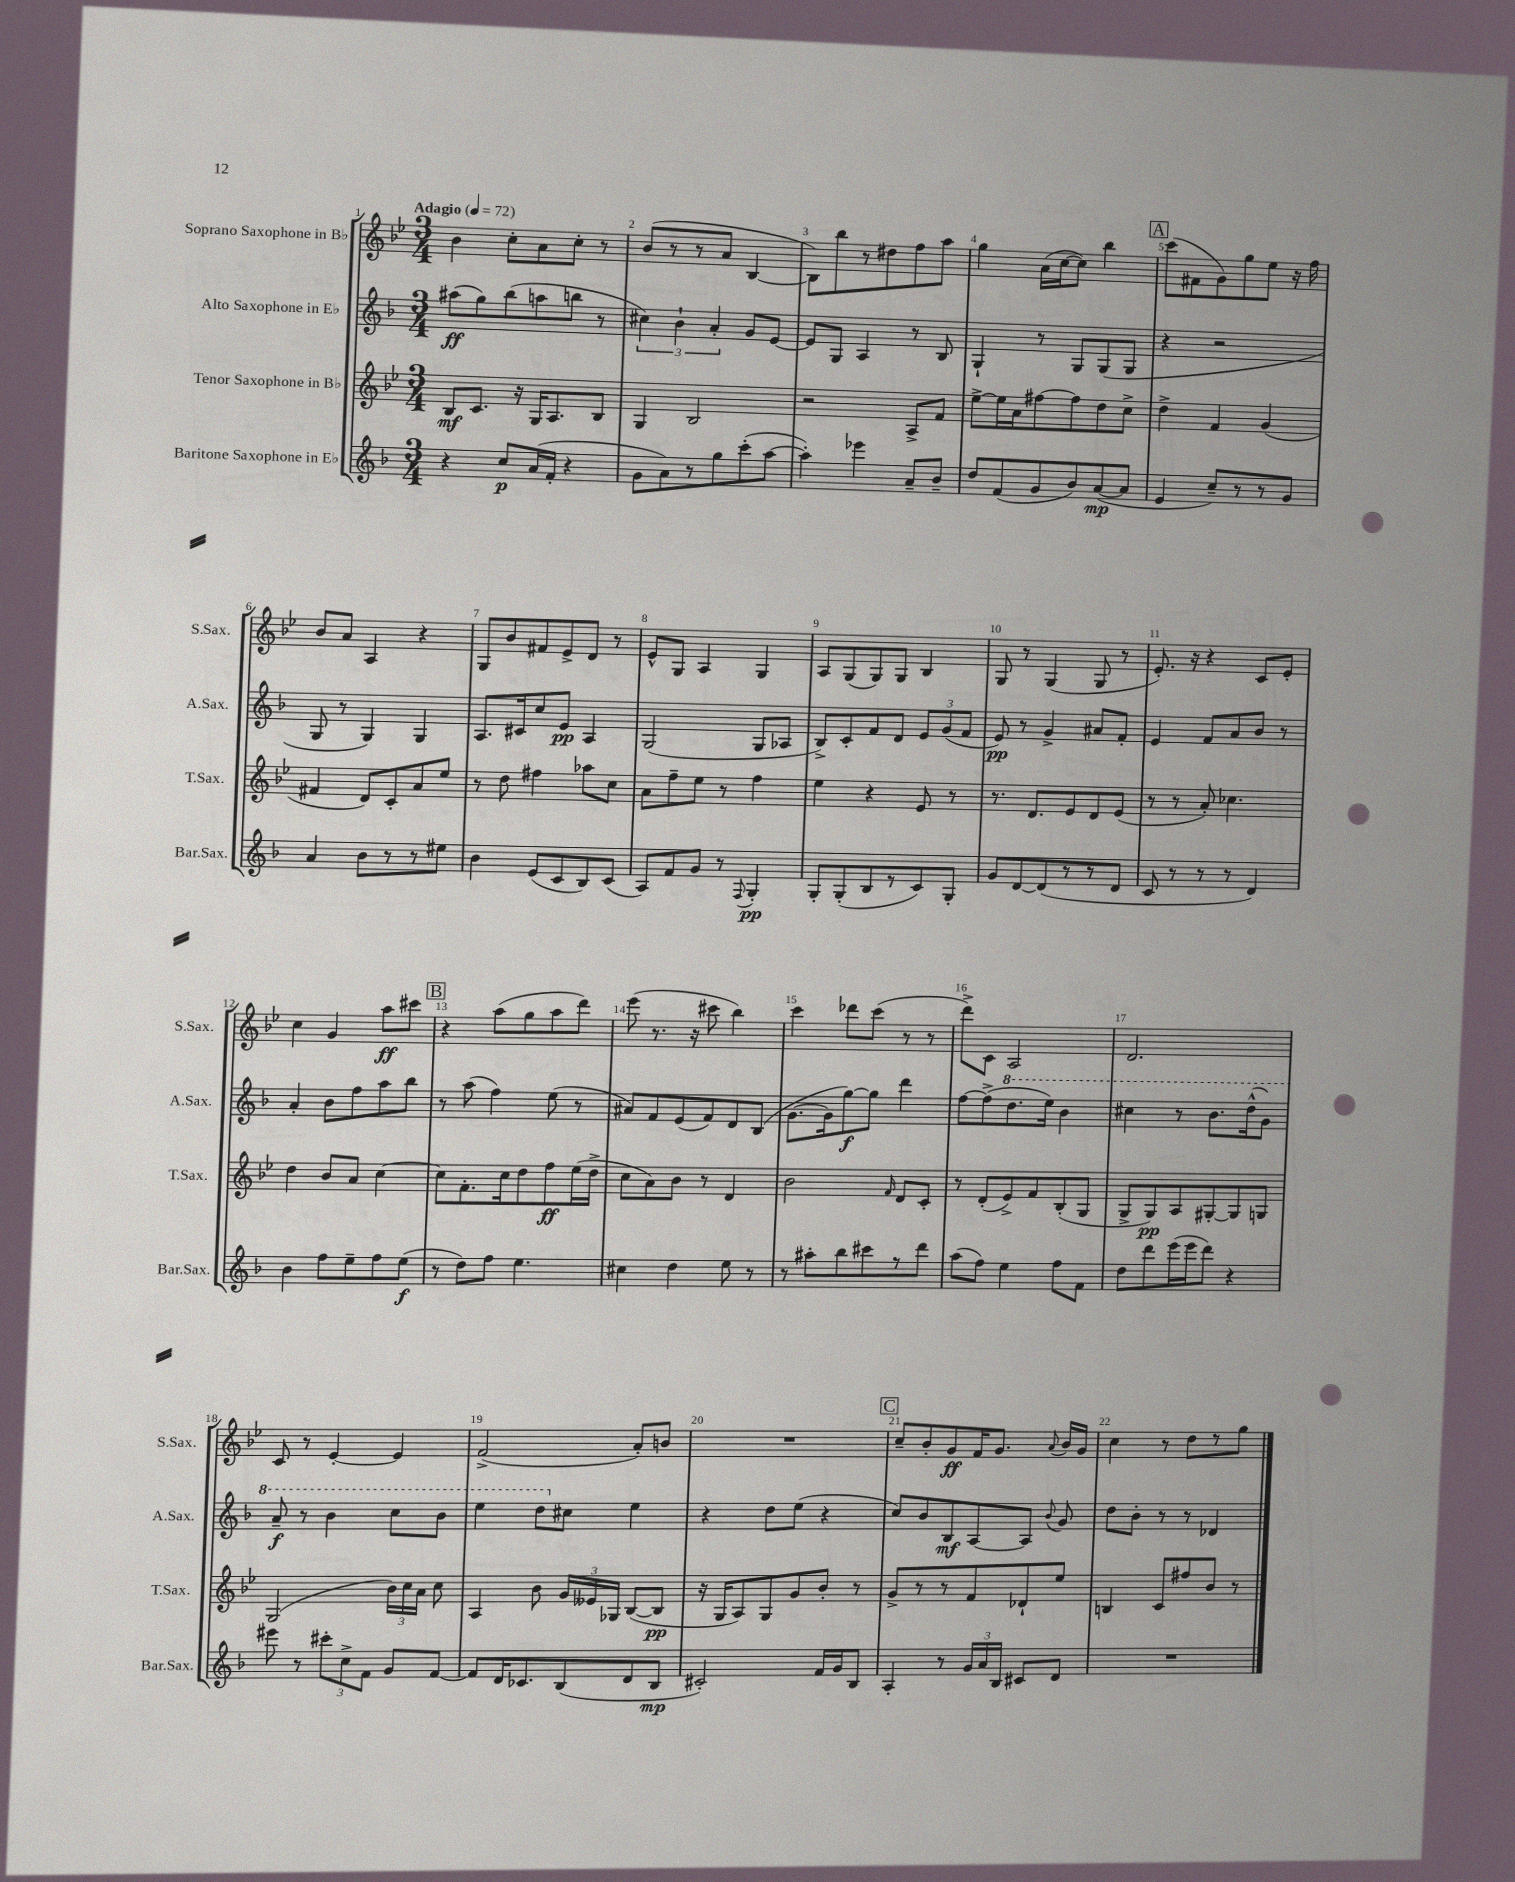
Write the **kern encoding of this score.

**kern	**dynam	**kern	**dynam	**kern	**dynam	**kern	**dynam
*part4	*part4	*part3	*part3	*part2	*part2	*part1	*part1
*staff4	*staff4	*staff3	*staff3	*staff2	*staff2	*staff1	*staff1
*I"Baritone Saxophone in E♭	*	*I"Tenor Saxophone in B♭	*	*I"Alto Saxophone in E♭	*	*I"Soprano Saxophone in B♭	*
*I'Bar.Sax.	*	*I'T.Sax.	*	*I'A.Sax.	*	*I'S.Sax.	*
*clefG2	*	*clefG2	*	*clefG2	*	*clefG2	*
*k[b-]	*	*k[b-e-]	*	*k[b-]	*	*k[b-e-]	*
*M3/4	*	*M3/4	*	*M3/4	*	*M3/4	*
*MM72	*	*MM72	*	*MM72	*	*MM72	*
=1	=1	=1	=1	=1	=1	=1	=1
!	!	!	!	!	!	!LO:TX:a:B:t=Adagio	!
4r	.	8B-/L	mf	(8aa#X\L	ff	4b-\	.
.	.	8.c/J	.	8gg\)	.	.	.
8cc/L	p	.	.	(8bb-\	.	8cc'\L	.
.	.	16r	.	.	.	.	.
(16a/L	.	16G/KL	.	8aan\	.	8a\	.
16f'/JJ	.	8.A/	.	.	.	.	.
4r	.	.	.	8bbn\J	.	8cc'\J	.
.	.	8B-/J	.	8r	.	8r	.
=2	=2	=2	=2	=2	=2	=2	=2
8g\L	.	4G/	.	6cc#X\)	.	(8b-/L	.
8a\)	.	.	.	.	.	8r	.
.	.	.	.	6b-`\	.	.	.
8r	.	2B-/	.	.	.	8r	.
.	.	.	.	6a'/	.	.	.
8gg\	.	.	.	.	.	8a/J	.
(8ccc'\	.	.	.	8g/L	.	[4B-/	.
[8aa\J	.	.	.	[8e/J	.	.	.
=3	=3	=3	=3	=3	=3	=3	=3
4aa'\])	.	2r	.	8e/L]	.	8B-\L])	.
.	.	.	.	8G/J	.	8bb-\	.
4eee-X\	.	.	.	4A/	.	8r	.
.	.	.	.	.	.	8dd#X\	.
8a~/L	.	8A^/L	.	8r	.	8ff\	.
8b-~/J	.	8f/J	.	8B-/	.	8aa\J	.
=4	=4	=4	=4	=4	=4	=4	=4
8dd/L	.	[8ee-^\L	.	4G`/	.	4gg\	.
(8f/	.	16ee-\L]	.	.	.	.	.
.	.	16a\J	.	.	.	.	.
8g/	.	[8ff#X\	.	8r	.	(16a\LL	.
.	.	.	.	.	.	[16cc\J	.
8b-/)	.	8ff#\]	.	8G/L	.	8cc\J])	.
([8a/	mp	8dd\	.	(8G/	.	4bb-\	.
8a/J]	.	8cc^\J	.	8G/J	.	.	.
!!LO:REH:place=s1:t=A
=5	=5	=5	=5	=5	=5	=5	=5
4e/	.	4dd^\	.	4r	.	(8ccc\L	.
.	.	.	.	.	.	8f#X\	.
8cc~/L)	.	4f/	.	2r	.	8g\)	.
8r	.	.	.	.	.	8gg\	.
8r	.	(4g/	.	.	.	8ee-\J	.
8g/J	.	.	.	.	.	16r	.
.	.	.	.	.	.	16ff\	.
!!LO:LB:g=z
=6	=6	=6	=6	=6	=6	=6	=6
4a/	.	4f#X/	.	8G/	.	8b-/L	.
.	.	.	.	8r	.	8a/J	.
8b-\L	.	8d/L)	.	4G/)	.	4A/	.
8r	.	8c'/	.	.	.	.	.
8r	.	8a/	.	4G/	.	4r	.
8ee#X\J	.	8ee-/J	.	.	.	.	.
=7	=7	=7	=7	=7	=7	=7	=7
4b-\	.	8r	.	8.A/L	.	8G/L	.
.	.	8dd\	.	.	.	8b-/	.
.	.	.	.	16c#X/k	.	.	.
(8e/L	.	4ff#X\	.	8cc/	.	8f#X/	.
8c/	.	.	.	8e/J	pp	8e-^/	.
8B-/)	.	8aa-X\L	.	4A/	.	8d/J	.
(8c/J	.	8cc\J	.	.	.	8r	.
=8	=8	=8	=8	=8	=8	=8	=8
8A/L)	.	8a\L	.	(2G/	.	8e-^^/L	.
8f/	.	8ff~\	.	.	.	8G/J	.
8g/J	.	8ee-\J	.	.	.	4A/	.
8r	.	8r	.	.	.	.	.
8qqF/	.	.	.	.	.	.	.
4G'/	pp	4ff\	.	8G/L	.	4G/	.
.	.	.	.	8A-X/J	.	.	.
=9	=9	=9	=9	=9	=9	=9	=9
8G'/L	.	4ee-\	.	8B-^/L)	.	8A/L	.
(8G'/	.	.	.	8c'/	.	(8G/	.
8B-/	.	4r	.	8f/	.	8G/)	.
8r	.	.	.	8d/J	.	8G/J	.
8c/)	.	8e-/	.	12e/L	.	4B-/	.
.	.	.	.	(12g/	.	.	.
8G'/J	.	8r	.	.	.	.	.
.	.	.	.	12f/J	.	.	.
=10	=10	=10	=10	=10	=10	=10	=10
8g/L	.	8.r	.	8e/)	pp	8G/	.
[8d/	.	.	.	8r	.	8r	.
.	.	8.d/L	.	.	.	.	.
(8d/]	.	.	.	4g^/	.	(4G/	.
8r	.	8e-/	.	.	.	.	.
8r	.	8d/	.	8a#X/L	.	8G/	.
8d/J	.	(8e-/J	.	8f'/J	.	8r	.
=11	=11	=11	=11	=11	=11	=11	=11
8c/	.	8r	.	4e/	.	8.e-'/)	.
8r	.	8r	.	.	.	.	.
.	.	.	.	.	.	16r	.
8r	.	8a'/)	.	8f/L	.	4r	.
8r	.	4.cc-X\	.	8a/	.	.	.
4d/)	.	.	.	8b-/J	.	8c/L	.
.	.	.	.	8r	.	8e-'/J	.
!!LO:LB:g=z
=12	=12	=12	=12	=12	=12	=12	=12
4b-\	.	4dd\	.	4a'/	.	4cc\	.
8ff\L	.	8b-/L	.	8b-\L	.	4g/	.
8ee~\	.	8a/J	.	8ff\	.	.	.
8ff\	.	[4cc\	.	8aa\	.	8aa\L	ff
(8ee\J	f	.	.	8bb-\J	.	8ccc#X\J	.
!!LO:REH:place=s1:t=B
=13	=13	=13	=13	=13	=13	=13	=13
8r	.	8cc\L]	.	8r	.	4r	.
8dd\L)	.	8.f'\	.	(8aa\	.	.	.
8ff\J	.	.	.	4ff\)	.	(8aa\L	.
.	.	16cc\k	.	.	.	.	.
4.ee\	.	8dd\	.	.	.	8gg\	.
.	.	8ff\	ff	(8ee\	.	8aa\	.
.	.	(16ee-\L	.	8r	.	8ddd\J)	.
.	.	16dd^\JJ	.	.	.	.	.
=14	=14	=14	=14	=14	=14	=14	=14
4cc#X\	.	8cc\L	.	8a#X/L)	.	(8eee-\	.
.	.	8a\)	.	8f/	.	8.r	.
4dd\	.	8b-\J	.	(8e/	.	.	.
.	.	.	.	.	.	16r	.
.	.	8r	.	8f/)	.	8ccc#X\	.
8ee\	.	4d/	.	8d/	.	4bb-\)	.
8r	.	.	.	(8B-/J	.	.	.
=15	=15	=15	=15	=15	=15	=15	=15
8r	.	2b-\	.	[8.g\L	.	4ccc\	.
8aa#X'\L	.	.	.	.	.	.	.
.	.	.	.	16g\k]	.	.	.
8bb-\	.	.	.	[8gg\)	f	8ddd-X\L	.
8ccc#X\	.	.	.	8gg\J]	.	(8ccc\J	.
.	.	16qqf/	.	.	.	.	.
8r	.	8d/L	.	4ddd\	.	8r	.
8ddd\J	.	8c'/J	.	.	.	8r	.
=16	=16	=16	=16	=16	=16	=16	=16
(8aa\L	.	8r	.	[8ff\L	.	8ddd^\L)	.
8ff\J)	.	(8d'/L	.	(8ff^\]	.	8c\J	.
*	*	*	*	*8va	*	*	*
4ee\	.	8e-^/)	.	8.ddd\	.	2A/	.
.	.	8f/	.	.	.	.	.
.	.	.	.	16eee\Jk)	.	.	.
8ff\L	.	(8B-'/	.	4bb-\	.	.	.
8f\J	.	8G/J	.	.	.	.	.
=17	=17	=17	=17	=17	=17	=17	=17
8dd\L	.	8G^/L	.	4ccc#X\	.	2.d/	.
8ddd\	.	8G/)	pp	.	.	.	.
(16eee\L	.	8A/	.	8r	.	.	.
16eee\J	.	.	.	.	.	.	.
8ddd\J)	.	[8G#X'/	.	8.bb-\L	.	.	.
4r	.	8G#/]	.	.	.	.	.
.	.	.	.	(16ddd^^\k	.	.	.
.	.	8Gn/J	.	8gg\J)	.	.	.
!!LO:LB:g=z
=18	=18	=18	=18	=18	=18	=18	=18
8eee#X\	.	(2G/	.	8aa~/	f	8c/	.
8r	.	.	.	8r	.	8r	.
12ccc#X'\L	.	.	.	4bb-\	.	[4e-'/	.
12cc^\	.	.	.	.	.	.	.
12f\J	.	.	.	.	.	.	.
8g/L	.	24b-\LL)	.	8ccc\L	.	4e-/]	.
.	.	24cc\	.	.	.	.	.
.	.	24a\JJ	.	.	.	.	.
[8f/J	.	8cc\	.	8bb-\J	.	.	.
=19	=19	=19	=19	=19	=19	=19	=19
8f/L]	.	4A/	.	4eee\	.	(2f^/	.
16d/K	.	.	.	.	.	.	.
8.c-X/	.	.	.	.	.	.	.
.	.	8b-\	.	8ddd\L	.	.	.
*	*	*	*	*X8va	*	*	*
(8B-/	.	24g/LL	.	8cc#X\J	.	.	.
.	.	24e--X/	.	.	.	.	.
.	.	24G-X/JJ	.	.	.	.	.
8d/	.	([8B-/L	.	4ee\	.	8a'/L)	.
8B-/J	mp	8B-/J]	pp	.	.	8bn/J	.
=20	=20	=20	=20	=20	=20	=20	=20
2c#X'/)	.	16r	.	4r	.	2.r	.
.	.	16G/KL	.	.	.	.	.
.	.	8A/)	.	.	.	.	.
.	.	8G/	.	8dd\L	.	.	.
.	.	8g/	.	(8ee\J	.	.	.
16f/LL	.	8b-'/J	.	4r	.	.	.
16g/J	.	.	.	.	.	.	.
8B-/J	.	8r	.	.	.	.	.
!!LO:REH:place=s1:t=C
=21	=21	=21	=21	=21	=21	=21	=21
4A'/	.	8g^/L	.	8cc/L)	.	8cc~/L	.
.	.	8r	.	8b-/	.	8b-'/	.
8r	.	8r	.	8B-/	mf	8g/	ff
24g/LL	.	8f/	.	[8A/	.	16f/K	.
24a/	.	.	.	.	.	.	.
.	.	.	.	.	.	8.g/J	.
24B-/JJ	.	.	.	.	.	.	.
8c#X/L	.	8d-X`/	.	8A/J]	.	.	.
.	.	.	.	8qqb-/	.	8qqa/	.
8d/J	.	8ee-/J	.	8g/	.	16b-/LL	.
.	.	.	.	.	.	16g/JJ	.
=22	=22	=22	=22	=22	=22	=22	=22
2.r	.	4Bn/	.	8dd\L	.	4cc\	.
.	.	.	.	8b-'\J	.	.	.
.	.	8c/L	.	8r	.	8r	.
.	.	8ff#X/	.	8r	.	8dd\L	.
.	.	8b-/J	.	4d-X/	.	8r	.
.	.	8r	.	.	.	8gg\J	.
==	==	==	==	==	==	==	==
*-	*-	*-	*-	*-	*-	*-	*-
